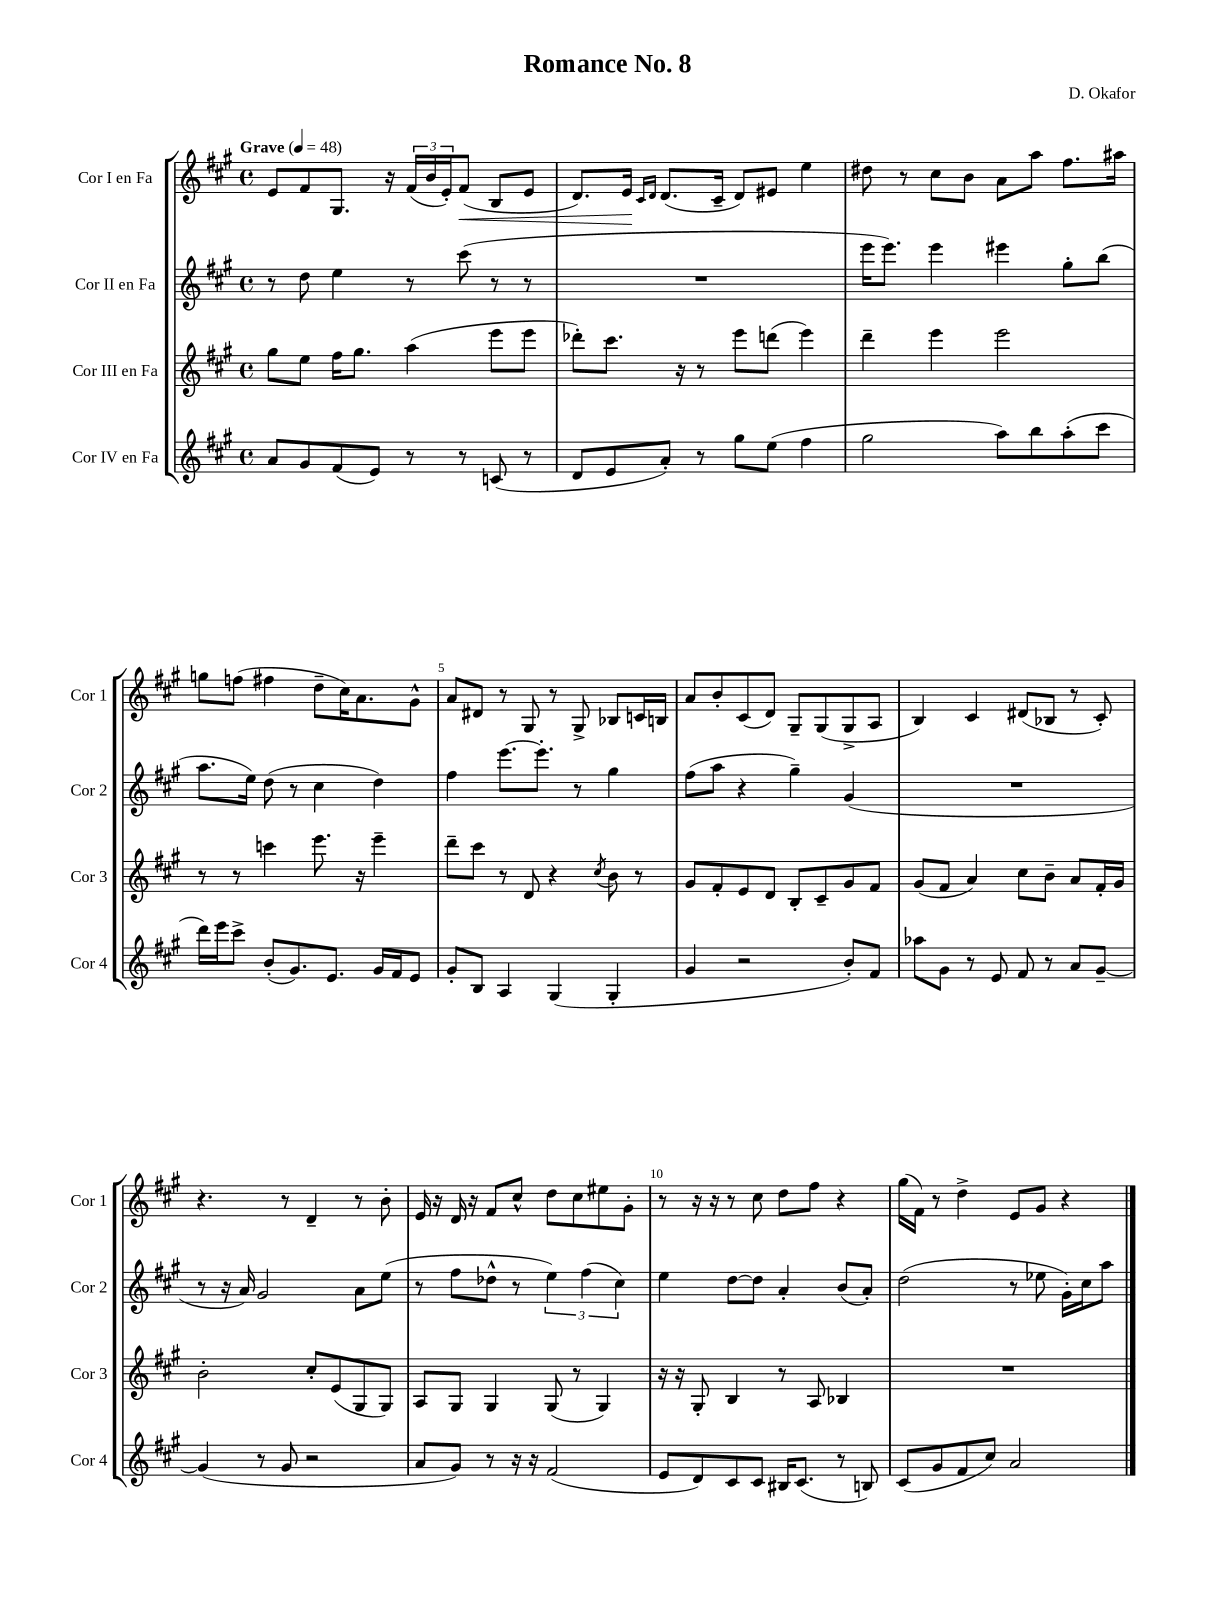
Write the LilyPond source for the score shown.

\header { title = "Romance No. 8" composer = "D. Okafor" }
<<
\new StaffGroup <<
\new Staff = "s0" \with { instrumentName = "Cor I en Fa" shortInstrumentName = "Cor 1" } {
    \clef treble \key a \major \defaultTimeSignature \time 4/4 \tempo "Grave" 4 = 48
    e'8 fis'8 gis8. r16 \tuplet 3/2 { fis'16( b'16 e'16-.) } fis'8\<( b8 e'8 |
    d'8.) e'16\! \grace { cis'16 d'16 } d'8.( cis'16-- d'8) eis'8 e''4 |
    dis''8 r8 cis''8 b'8 a'8 a''8 fis''8. ais''16 |
    g''8 f''8( fis''4 d''8-- cis''16) a'8. gis'8-^ |
    a'8 dis'8 r8 gis8 r8 gis8-> bes8 c'16 b16 |
    a'8 b'8-. cis'8( d'8) gis8-- gis8( gis8-> a8 |
    b4) cis'4 dis'8( bes8 r8 cis'8-.) |
    r4. r8 d'4-- r8 b'8-. |
    e'16 r16 d'16 r16 fis'8 cis''8-^ d''8 cis''8 eis''8 gis'8-. |
    r8 r16 r16 r8 cis''8 d''8 fis''8 r4 |
    gis''16( fis'16) r8 d''4-> e'8 gis'8 r4 \bar "|." |
}
\new Staff = "s1" \with { instrumentName = "Cor II en Fa" shortInstrumentName = "Cor 2" } {
    \clef treble \key a \major \defaultTimeSignature \time 4/4
    r8 d''8 e''4 r8 cis'''8( r8 r8 |
    R1 |
    e'''16 e'''8.) e'''4 eis'''4 gis''8-. b''8( |
    a''8. e''16) d''8( r8 cis''4 d''4) |
    fis''4 e'''8.~ e'''8.-. r8 gis''4 |
    fis''8( a''8 r4 gis''4--) gis'4( |
    R1 |
    r8 r16 a'16) gis'2 a'8 e''8( |
    r8 fis''8 des''8-^ r8 \tuplet 3/2 { e''4) fis''4( cis''4) } |
    e''4 d''8~ d''8 a'4-. b'8( a'8-.) |
    d''2( r8 ees''8 gis'16-.) cis''16 a''8 \bar "|." |
}
\new Staff = "s2" \with { instrumentName = "Cor III en Fa" shortInstrumentName = "Cor 3" } {
    \clef treble \key a \major \defaultTimeSignature \time 4/4
    gis''8 e''8 fis''16 gis''8. a''4( e'''8 e'''8 |
    des'''8-.) cis'''8. r16 r8 e'''8 d'''8( e'''4) |
    d'''4-- e'''4 e'''2 |
    r8 r8 c'''4 e'''8. r16 e'''4-- |
    d'''8-- cis'''8 r8 d'8 r4 \acciaccatura { cis''8 } b'8 r8 |
    gis'8 fis'8-. e'8 d'8 b8-. cis'8-- gis'8 fis'8 |
    gis'8( fis'8 a'4) cis''8 b'8-- a'8 fis'16-. gis'16 |
    b'2-. cis''8-. e'8( gis8 gis8) |
    a8 gis8 gis4 gis8( r8 gis4) |
    r16 r16 gis8-. b4 r8 a8 bes4 |
    R1 \bar "|." |
}
\new Staff = "s3" \with { instrumentName = "Cor IV en Fa" shortInstrumentName = "Cor 4" } {
    \clef treble \key a \major \defaultTimeSignature \time 4/4
    a'8 gis'8 fis'8( e'8) r8 r8 c'8( r8 |
    d'8 e'8 a'8-.) r8 gis''8 e''8( fis''4 |
    gis''2 a''8) b''8 a''8-.( cis'''8 |
    d'''16) e'''16 cis'''8-> b'8-.( gis'8.) e'8. gis'16 fis'16 e'8 |
    gis'8-. b8 a4 gis4( gis4-. |
    gis'4 r2 b'8-.) fis'8 |
    aes''8 gis'8 r8 e'8 fis'8 r8 a'8 gis'8~-- |
    gis'4( r8 gis'8 r2 |
    a'8 gis'8) r8 r16 r16 fis'2( |
    e'8 d'8) cis'8 cis'8 bis16 cis'8.( r8 b8) |
    cis'8( gis'8 fis'8 cis''8) a'2 \bar "|." |
}
>>
>>
\layout { \context { \Score \override BarNumber.break-visibility = ##(#f #t #t) barNumberVisibility = #(every-nth-bar-number-visible 5) } }
